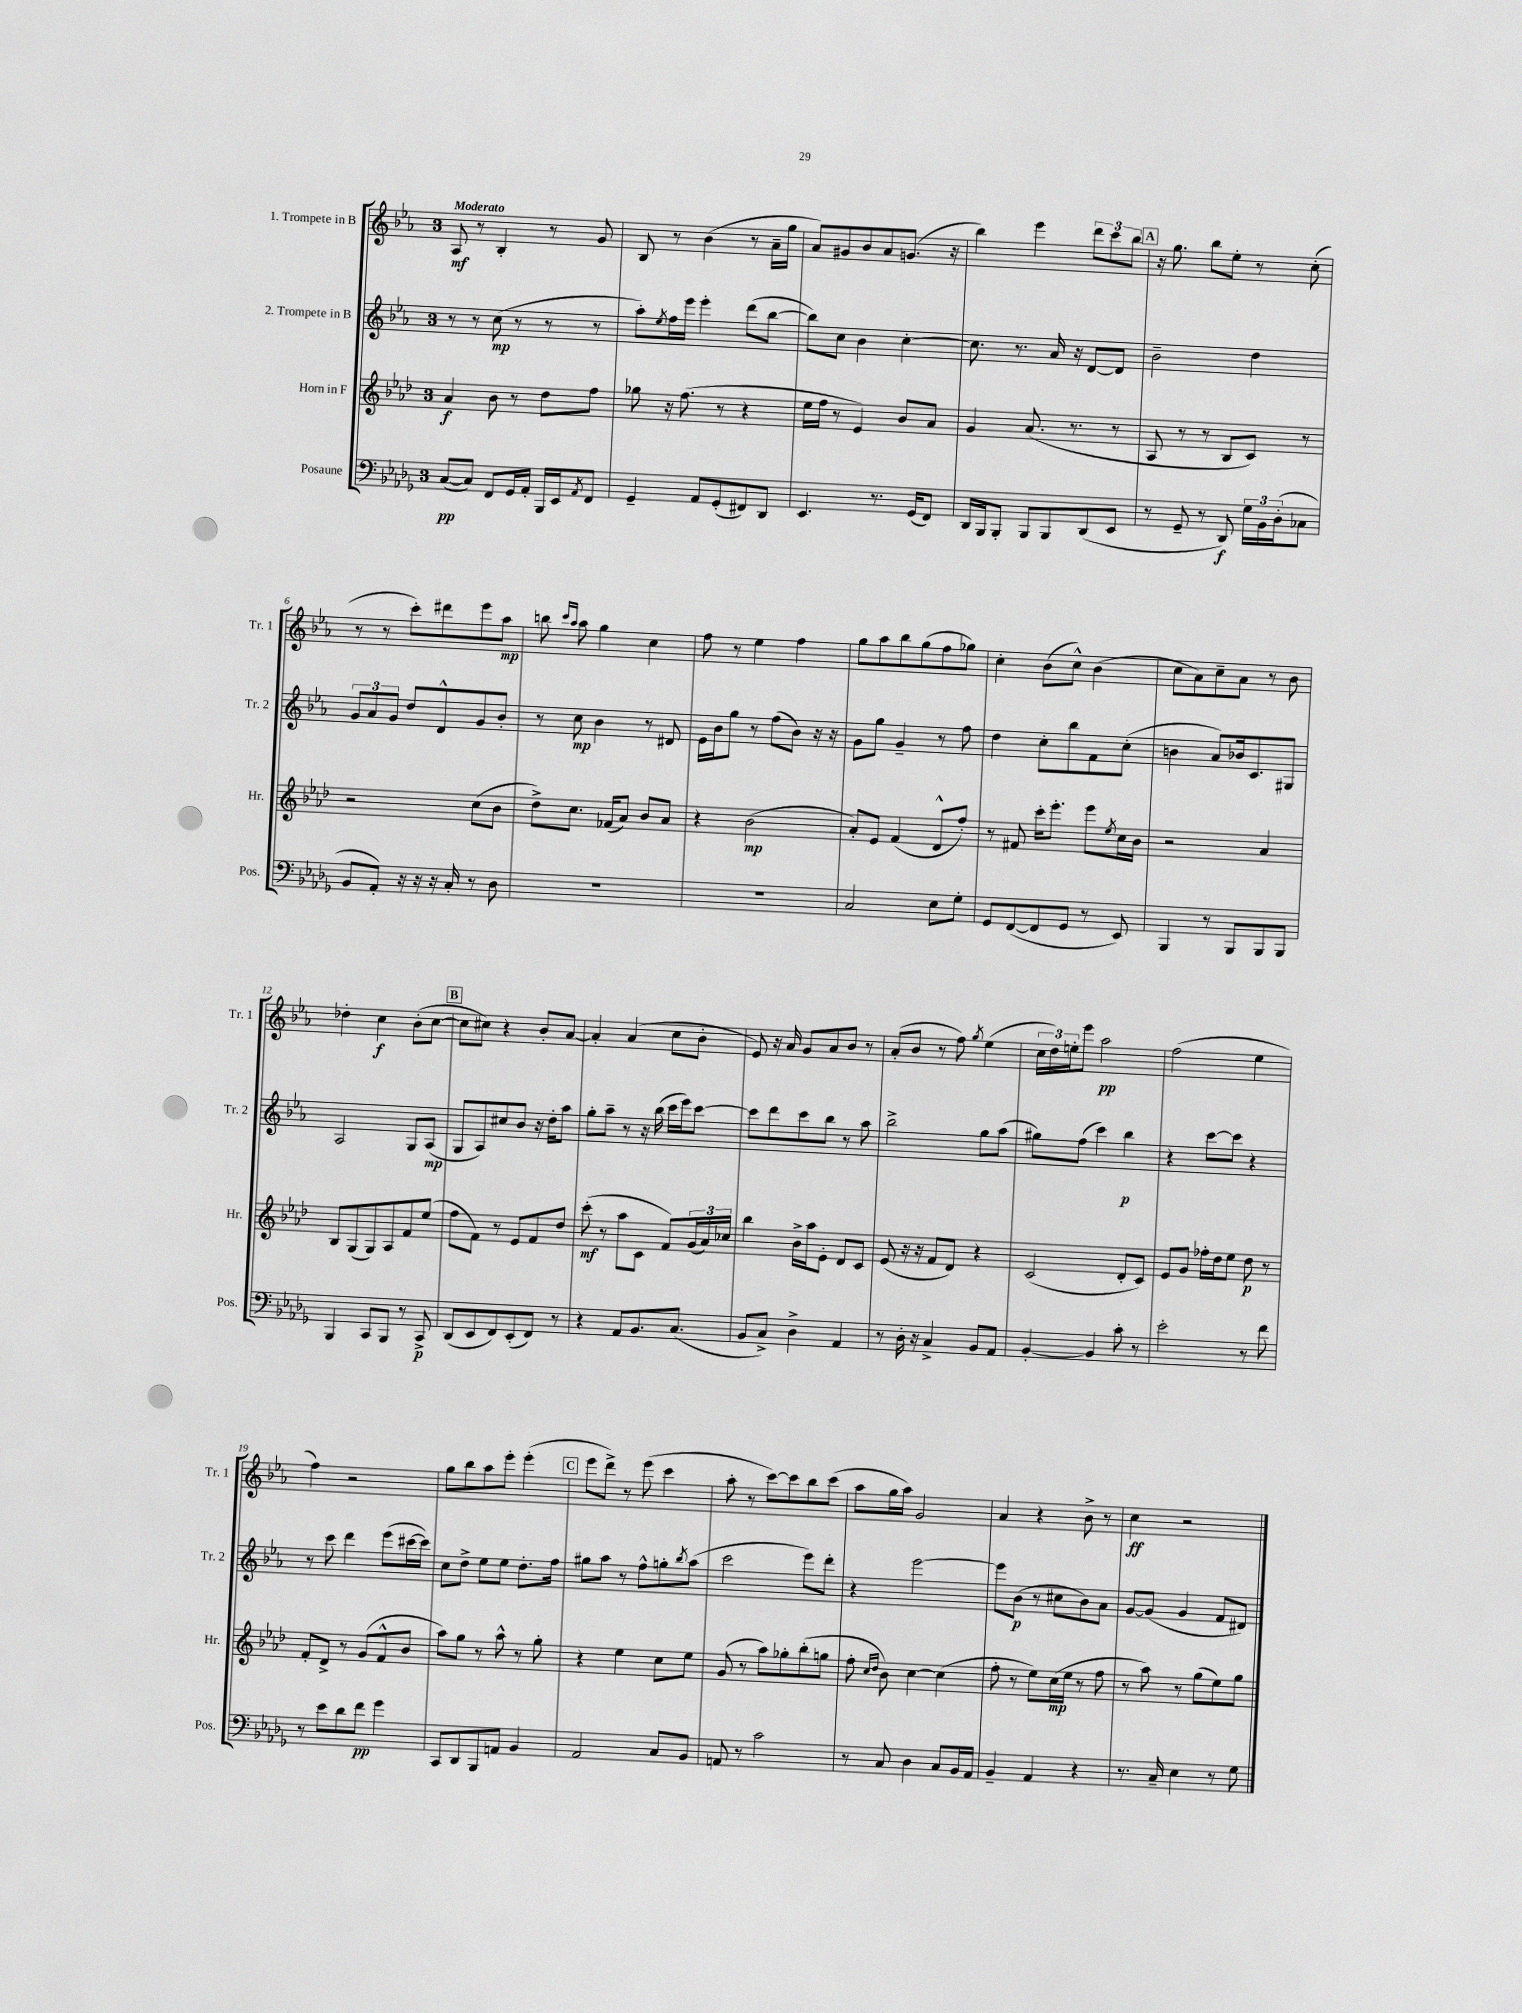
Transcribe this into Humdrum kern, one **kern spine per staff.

**kern	**dynam	**kern	**dynam	**kern	**dynam	**kern	**dynam
*part4	*part4	*part3	*part3	*part2	*part2	*part1	*part1
*staff4	*staff4	*staff3	*staff3	*staff2	*staff2	*staff1	*staff1
*I"Posaune	*	*I"Horn in F	*	*I"2. Trompete in B	*	*I"1. Trompete in B	*
*I'Pos.	*	*I'Hr.	*	*I'Tr. 2	*	*I'Tr. 1	*
*clefF4	*	*clefG2	*	*clefG2	*	*clefG2	*
*k[b-e-a-d-g-]	*	*k[b-e-a-d-]	*	*k[b-e-a-]	*	*k[b-e-a-]	*
*M3/4	*	*M3/4	*	*M3/4	*	*M3/4	*
=1	=1	=1	=1	=1	=1	=1	=1
!	!	!	!	!	!	!LO:TX:a:B:t=Moderato	!
([8C/L	pp	4a-/	f	8r	.	8A-/	mf
8C/J])	.	.	.	8r	.	8r	.
8FF/L	.	8b-\	.	(8cc\	mp	4B-'/	.
16GG-/L	.	8r	.	8r	.	.	.
16AA-'/JJ	.	.	.	.	.	.	.
16BBB-/LL	.	8dd-\L	.	8r	.	8r	.
16EE-/J	.	.	.	.	.	.	.
8qAA-/	.	.	.	.	.	.	.
8FF/J	.	8ff\J	.	8r	.	8g/	.
=2	=2	=2	=2	=2	=2	=2	=2
4GG-~/	.	8gg-X\	.	8aa-'\L)	.	8B-/	.
.	.	.	.	8qee-/	.	.	.
.	.	16r	.	16ff\L	.	8r	.
.	.	(8.ff\	.	16eee-\JJ	.	.	.
8AA-/L	.	.	.	4eee-'\	.	(4b-\	.
(8GG-'/	.	8r	.	.	.	.	.
8FF#X/)	.	4r	.	(8ddd\L	.	8r	.
8DD-/J	.	.	.	[8bb-\J	.	16a-~\LL	.
.	.	.	.	.	.	16gg\JJ	.
=3	=3	=3	=3	=3	=3	=3	=3
4.EE-/	.	16ee-\LL	.	8bb-\L])	.	8a-/L)	.
.	.	16ff\JJ	.	.	.	.	.
.	.	8r	.	8cc\J	.	8g#X/	.
.	.	4e-/)	.	4b-\	.	8b-/	.
8.r	.	.	.	.	.	8a-/	.
.	.	8b-/L	.	[4cc'\	.	(8.gn/J	.
(16GG-/KL	.	.	.	.	.	.	.
8FF/J)	.	8a-/J	.	.	.	.	.
.	.	.	.	.	.	16r	.
=4	=4	=4	=4	=4	=4	=4	=4
16DD-/LL	.	4g/	.	8.cc\]	.	4bb-\)	.
16BBB-/J	.	.	.	.	.	.	.
8BBB-'/J	.	.	.	.	.	.	.
.	.	.	.	8.r	.	.	.
8BBB-/L	.	(8.a-/	.	.	.	4eee-\	.
8BBB-/	.	.	.	16a-/	.	.	.
.	.	8.r	.	16r	.	.	.
(8DD-/	.	.	.	[8d/L	.	12ddd\L	.
.	.	.	.	.	.	12ccc\	.
8EE-/J	.	8r	.	8d/J]	.	.	.
.	.	.	.	.	.	12bb-\J	.
!!LO:REH:place=s1:t=A
=5	=5	=5	=5	=5	=5	=5	=5
8r	.	8A-/	.	2b-~\	.	16r	.
.	.	.	.	.	.	8.gg\	.
8GG-~/	.	8r	.	.	.	.	.
8r	.	8r	.	.	.	8bb-\L	.
8DD-/)	f	8B-/L	.	.	.	8ee-'\J	.
24G-\LL	.	8c/J)	.	4dd\	.	8r	.
24BB-\	.	.	.	.	.	.	.
(24D-'\J	.	.	.	.	.	.	.
8C-X\J	.	8r	.	.	.	(8cc'\	.
!!LO:LB:g=z
=6	=6	=6	=6	=6	=6	=6	=6
8BB-/L	.	2r	.	12g/L	.	8r	.
.	.	.	.	12a-/	.	.	.
8AA-'/J)	.	.	.	.	.	8r	.
.	.	.	.	12g/J	.	.	.
16r	.	.	.	8dd/L	.	8ccc'\L)	.
16r	.	.	.	.	.	.	.
16r	.	.	.	8d^^/	.	8ddd#X\	.
16C'/	.	.	.	.	.	.	.
8r	.	(8cc\L	.	8g/	.	8eee-\	.
8D-\	.	8b-\J	.	8b-'/J	.	8aa-\J	mp
=7	=7	=7	=7	=7	=7	=7	=7
2.r	.	8dd-^\L)	.	8r	.	8bbn\	.
.	.	.	.	.	.	16qqccc/LL	.
.	.	.	.	.	.	16qqaa-/JJ	.
.	.	8.cc\J	.	8cc\	mp	8aa-\	.
.	.	.	.	4b-\	.	4gg\	.
.	.	(16f-X/KL	.	.	.	.	.
.	.	8a-/J)	.	.	.	.	.
.	.	8b-/L	.	8r	.	4cc\	.
.	.	8a-/J	.	8d#X/	.	.	.
=8	=8	=8	=8	=8	=8	=8	=8
2.r	.	4r	.	16e-\LL	.	8ff\	.
.	.	.	.	16b-\J	.	.	.
.	.	.	.	8gg\J	.	8r	.
.	.	(2b-\	mp	8r	.	4ee-\	.
.	.	.	.	(8ff\L	.	.	.
.	.	.	.	8b-\J)	.	4ff\	.
.	.	.	.	16r	.	.	.
.	.	.	.	16r	.	.	.
=9	=9	=9	=9	=9	=9	=9	=9
2C/	.	8a-'/L)	.	8g\L	.	8gg\L	.
.	.	8e-/J	.	8gg\J	.	8aa-\	.
.	.	(4f/	.	4g~/	.	8bb-\	.
.	.	.	.	.	.	(8gg\	.
8E-\L	.	8d-^^/L	.	8r	.	8ff\	.
8G-'\J	.	8ff'/J)	.	8ff\	.	8gg-X\J)	.
=10	=10	=10	=10	=10	=10	=10	=10
8GG-/L	.	8r	.	4dd\	.	4cc'\	.
([8FF/	.	8f#X/	.	.	.	.	.
8FF/]	.	16ccc'\KL	.	8cc'\L	.	(8b-\L	.
.	.	8.eee-'\J	.	.	.	.	.
8GG-/J	.	.	.	8bb-\	.	8cc^^\J)	.
8r	.	8eee-\L	.	8f\	.	(4b-\	.
.	.	8qee-/	.	.	.	.	.
8EE-/)	.	16cc\L	.	(8cc'\J	.	.	.
.	.	16b-\JJ	.	.	.	.	.
=11	=11	=11	=11	=11	=11	=11	=11
4BBB-/	.	2r	.	4bn\	.	8cc\L	.
.	.	.	.	.	.	8a-\)	.
8r	.	.	.	8a-/L)	.	8cc~\	.
8BBB-/L	.	.	.	16b-X/k	.	8a-\J	.
.	.	.	.	8.c/	.	.	.
8BBB-/	.	4a-/	.	.	.	8r	.
8BBB-/J	.	.	.	8G#X/J	.	8b-\	.
!!LO:LB:g=z
=12	=12	=12	=12	=12	=12	=12	=12
4BBB-/	.	8B-/L	.	2A-/	.	4dd-X'\	.
.	.	(8G/	.	.	.	.	.
8CC/L	.	8G/)	.	.	.	4cc\	f
8BBB-/J	.	8A-/	.	.	.	.	.
8r	.	8f/	.	8G/L	.	(8b-'\L	.
8CC^/	p	(8ee-/J	.	(8A-/J	mp	[8cc\J	.
!!LO:REH:place=s1:t=B
=13	=13	=13	=13	=13	=13	=13	=13
(8DD-/L	.	8ff\L	.	8G/L	.	8cc\L]	.
8EE-/	.	8f\J)	.	8A-/)	.	8cc#X\J)	.
8FF/)	.	8r	.	8cc#X/	.	4r	.
(8EE-'/	.	8e-/L	.	8b-/J	.	.	.
8FF/J)	.	8f/	.	16r	.	8b-'/L	.
.	.	.	.	16dd'\KL	.	.	.
8r	.	8dd-/J	.	8aa-\J	.	[8a-/J	.
=14	=14	=14	=14	=14	=14	=14	=14
4r	.	(8ccc'\	mf	8gg'\L	.	4a-'/]	.
.	.	8r	.	8aa-~\J	.	.	.
8AA-/L	.	8aa-\L	.	8r	.	(4a-/	.
8.BB-/	.	8c\J	.	16r	.	.	.
.	.	.	.	(16bb-\	.	.	.
.	.	8f/L)	.	16ccc\LL	.	8cc\L	.
(8.C/J	.	.	.	16eee-\J)	.	.	.
.	.	(24g/L	.	[8ccc\J	.	8b-'\J	.
.	.	24a-/)	.	.	.	.	.
.	.	24cc-X/JJ	.	.	.	.	.
=15	=15	=15	=15	=15	=15	=15	=15
8BB-/L	.	4bb-\	.	8ccc\L]	.	8e-/)	.
8C^/J)	.	.	.	8ddd\	.	16r	.
.	.	.	.	.	.	16a-/	.
4D-^\	.	16b-^\LL	.	8ccc\	.	8g/L	.
.	.	16aa-\J	.	.	.	.	.
.	.	8e-'\J	.	8bb-\J	.	8a-/	.
4AA-/	.	8d-/L	.	8r	.	8b-/J	.
.	.	8c/J	.	8aa-\	.	8r	.
=16	=16	=16	=16	=16	=16	=16	=16
8r	.	(8e-/	.	2bb-^\	.	(8a-'/L	.
16D-'\	.	16r	.	.	.	8b-/J	.
16r	.	16r	.	.	.	.	.
4C^/	.	8f/L	.	.	.	8r	.
.	.	8d-/J)	.	.	.	8ff\)	.
.	.	.	.	.	.	8qgg/	.
8BB-/L	.	4r	.	8gg\L	.	(4ee-\	.
8AA-/J	.	.	.	(8aa-\J	.	.	.
=17	=17	=17	=17	=17	=17	=17	=17
[4BB-'/	.	(2c/	.	8gg#X\L)	.	24cc\LL	.
.	.	.	.	.	.	24dd\)	.
.	.	.	.	.	.	24een'\J	.
.	.	.	.	(8ff\J	.	8eee-\J	.
4BB-/]	.	.	.	4ccc\)	.	2aa-\	pp
8c'\	.	8d-'/L	.	4bb-\	p	.	.
8r	.	8c/J)	.	.	.	.	.
=18	=18	=18	=18	=18	=18	=18	=18
2e-'\	.	8e-/L	.	4r	.	(2ff\	.
.	.	8g/J	.	.	.	.	.
.	.	16ff-X'\LL	.	[8ccc\L	.	.	.
.	.	16dd-\J	.	.	.	.	.
.	.	8ee-\J	.	8ccc\J]	.	.	.
8r	.	8dd-\	p	4r	.	4ee-\	.
8f\	.	8r	.	.	.	.	.
!!LO:LB:g=z
=19	=19	=19	=19	=19	=19	=19	=19
8r	.	8f'/L	.	8r	.	4ff\)	.
8e-\L	.	8d-^/J	.	8ccc\	.	.	.
8d-\	.	8r	.	4ddd\	.	2r	.
8f\J	pp	(8g/L	.	.	.	.	.
4g-\	.	8f^^/	.	(8eee-\L	.	.	.
.	.	8b-/J	.	[16ccc#X\L	.	.	.
.	.	.	.	16ccc#\JJ])	.	.	.
=20	=20	=20	=20	=20	=20	=20	=20
8CC/L	.	8aa-\L)	.	8cc\L	.	8gg\L	.
8DD-/	.	8gg\J	.	8dd^\J	.	8bb-\	.
8BBB-/	.	8r	.	8ee-\L	.	8aa-\	.
8AAn/J	.	8aa-^^\	.	8ee-\J	.	8eee-'\J	.
4BB-/	.	8r	.	8.dd'\L	.	(4eee-'\	.
.	.	8gg'\	.	.	.	.	.
.	.	.	.	16ff\Jk	.	.	.
!!LO:REH:place=s1:t=C
=21	=21	=21	=21	=21	=21	=21	=21
2AA-/	.	4r	.	8gg#X\L	.	8eee-\L	.
.	.	.	.	8aa-\J	.	8ddd^\J)	.
.	.	4ee-\	.	8r	.	8r	.
.	.	.	.	8ff^^\L	.	(8eee-\	.
8C/L	.	8cc\L	.	8ggn'\	.	4ccc\	.
.	.	.	.	8qbb-/	.	.	.
8BB-/J	.	8ee-\J	.	(8aa-\J	.	.	.
=22	=22	=22	=22	=22	=22	=22	=22
8AAn/	.	(8g/	.	2ccc\	.	8aa-'\	.
8r	.	8r	.	.	.	8r	.
2c\	.	8aa-\L)	.	.	.	[8ccc\L)	.
.	.	8gg-X'\	.	.	.	8ccc\]	.
.	.	(8bb-'\	.	8eee-\L)	.	8bb-\	.
.	.	8ggn\J	.	8ddd'\J	.	(8ccc\J	.
=23	=23	=23	=23	=23	=23	=23	=23
8r	.	8ff'\	.	4r	.	8aa-\L	.
.	.	16qqcc/LL	.	.	.	.	.
.	.	16qqdd-/JJ	.	.	.	.	.
8C/	.	8b-\)	.	.	.	16gg\L	.
.	.	.	.	.	.	16aa-\JJ)	.
4D-\	.	[4cc\	.	[2eee-\	.	2g/	.
8C/L	.	(4cc\]	.	.	.	.	.
16BB-/L	.	.	.	.	.	.	.
16AA-/JJ	.	.	.	.	.	.	.
=24	=24	=24	=24	=24	=24	=24	=24
4BB-~/	.	8ff'\	.	8eee-\L]	.	4a-/	.
.	.	8r	.	(8b-\J	p	.	.
4AA-/	.	8ee-\L)	.	8r	.	4r	.
.	.	(16cc\L	mp	8cc#X\L	.	.	.
.	.	16ee-\JJ	.	.	.	.	.
4r	.	8r	.	8b-\)	.	8b-^\	.
.	.	8ff\	.	8a-\J	.	8r	.
=25	=25	=25	=25	=25	=25	=25	=25
8.r	.	8r	.	[8g/L	.	4cc\	ff
.	.	8aa-\)	.	(8g/J]	.	.	.
16C~/	.	.	.	.	.	.	.
4E-\	.	8r	.	4g/	.	2r	.
.	.	(8gg\L	.	.	.	.	.
8r	.	8ee-\)	.	8f/L	.	.	.
8G-\	.	8gg\J	.	8d#X/J)	.	.	.
==	==	==	==	==	==	==	==
*-	*-	*-	*-	*-	*-	*-	*-
